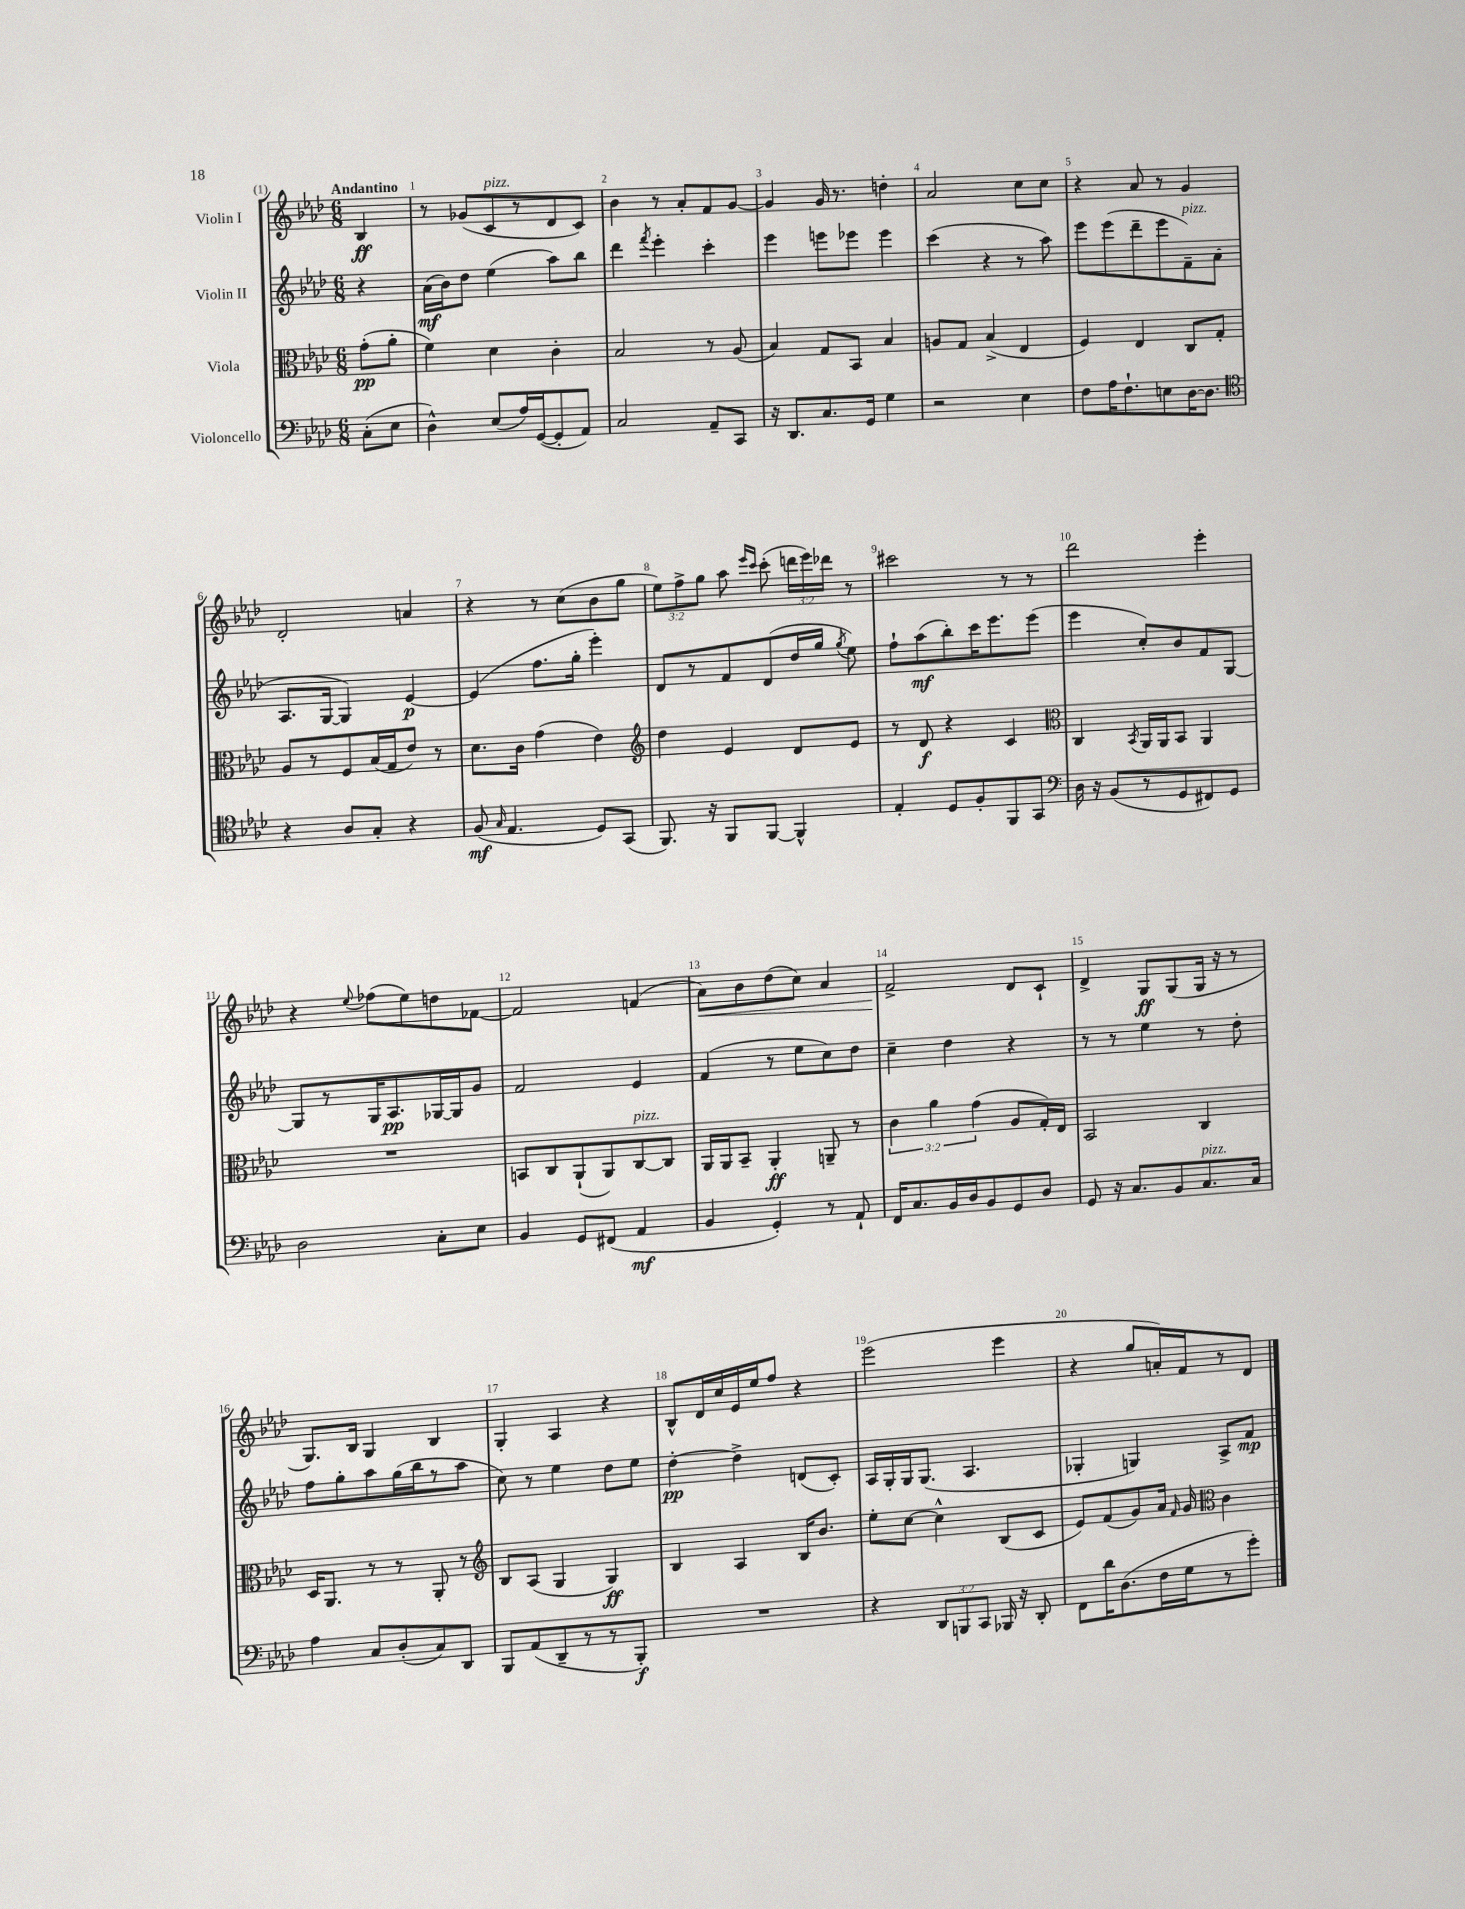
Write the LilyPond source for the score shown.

<<
\new StaffGroup <<
\new Staff = "s0" \with { instrumentName = "Violin I" } {
    \clef treble \key aes \major \numericTimeSignature \time 6/8 \override Staff.TupletNumber.text = #tuplet-number::calc-fraction-text \partial 4 \tempo "Andantino"
    \autoBeamOff bes4\ff |
    r8 ges'8[( c'8^\markup { \italic "pizz." } r8 des'8 c'8]) |
    bes'4 r8 aes'8[-. f'8 g'8]~ |
    g'4 g'16 r8. d''4-. |
    aes'2 c''8[ c''8] |
    r4 aes'8 r8 g'4 |
    des'2-. a'4 |
    r4 r8 c''8[( bes'8 g''8] |
    \tuplet 3/2 { ees''8[) f''8-> g''8] } aes''8 \grace { ees'''16[ c'''16] } c'''8-.( \tuplet 3/2 { d'''16[ ees'''16) des'''16] } r8 |
    cis'''2 r8 r8 |
    des'''2 ees'''4-. |
    r4 \appoggiatura { ees''8 } fes''8[( ees''8) d''8 fes'8]~ |
    fes'2 f'4( |
    aes'8[\<) bes'8 des''8( c''8]) aes'4 |
    f'2->\! des'8[ c'8]-! |
    des'4-> g8[\ff g8( g16] r16 r8 |
    g8.[) bes16] g4 bes4 |
    g4-. aes4 r4 |
    bes8[-^ des'16 c''16 ees'16 ees''16 f''8] r4 |
    ees'''2( ees'''4 |
    r4 g''8[ a'16-.) f'16 r8 des'8] \bar "|." |
}
\new Staff = "s1" \with { instrumentName = "Violin II" } {
    \clef treble \key aes \major \numericTimeSignature \time 6/8 \partial 4
    \autoBeamOff r4 |
    aes'16[\mf( bes'16) des''8] ees''4( aes''8[) bes''8] |
    des'''4 \acciaccatura { f'''8 } ees'''4-. c'''4-. |
    ees'''4 e'''8[ ees'''8] ees'''4 |
    c'''4( r4 r8 aes''8) |
    ees'''8[ ees'''8( des'''8-- ees'''8 f'8--^\markup { \italic "pizz." }) aes'8]( |
    aes8.[ g16]~ g4) ees'4~\p |
    ees'4( f''8.[ g''16]-. ees'''4-.) |
    des'8[ r8 f'8 des'8( des''16 g''16] \acciaccatura { g''8 } ees''8) |
    f''8[-! aes''8\mf( bes''8-.) c'''16 ees'''8. ees'''8]( |
    ees'''4 c''8[-.) bes'8 f'8 g8]~ |
    g8[ r8 g16 aes8.\pp ges16~ ges16 g'8] |
    f'2 ees'4 |
    f'4( r8 ees''8[ c''8) des''8] |
    c''4-- des''4 r4 |
    r8 r8 ees''4 r8 des''8-. |
    f''8[ g''8-. aes''8 g''16( bes''16 r8 aes''8] |
    c''8) r8 ees''4 des''8[ ees''8] |
    des''4~-.\pp des''4-> d'8[( c'8]-.) |
    aes16[ g16-. g16 g8.]( aes4. |
    ges4-. g4) aes8[-> f'8]\mp \bar "|." |
}
\new Staff = "s2" \with { instrumentName = "Viola" } {
    \clef alto \key aes \major \numericTimeSignature \time 6/8 \override Staff.TupletNumber.text = #tuplet-number::calc-fraction-text \partial 4
    \autoBeamOff g'8[-.\pp( aes'8]-. |
    f'4) des'4 c'4-. |
    bes2 r8 aes8( |
    bes4) g8[ bes,8] bes4 |
    a8[ g8] bes4->( ees4 |
    f4) ees4 c8[ g8]-. |
    aes8[ r8 f8 bes16( g16 ees'8]) r8 |
    des'8.[ c'16] g'4( ees'4) |
    \clef treble des''4 ees'4 des'8[ ees'8] |
    r8 des'8\f r4 c'4 |
    \clef alto c4 \acciaccatura { bes,8 } aes,16[ aes,16 bes,8] aes,4 |
    R2. |
    b,8[ c8 aes,8-!( aes,8) c8~^\markup { \italic "pizz." } c8] |
    aes,16[ aes,16 bes,8]-- aes,4-.\ff a,8-- r8 |
    \tuplet 3/2 { c'4 aes'4 g'4( } aes8[ g16-.) ees16] |
    bes,2 c4 |
    des16[ aes,8.] r8 r8 aes,8-. r8 |
    \clef treble bes8[ aes8]( g4 g4\ff) |
    bes4 aes4 bes16[ bes'8.] |
    ees''8[-. c''8]~ c''4-^ bes8[( c'8] |
    ees'8[) f'8( g'8) aes'16] \grace { f'16 } g'16 \clef alto c'4 \bar "|." |
}
\new Staff = "s3" \with { instrumentName = "Violoncello" } {
    \clef bass \key aes \major \numericTimeSignature \time 6/8 \override Staff.TupletNumber.text = #tuplet-number::calc-fraction-text \partial 4
    \autoBeamOff c8[-.( ees8] |
    des4-^) ees8[( aes16) g,16~( g,8-. aes,8]) |
    c2 aes,8[-- c,8] |
    r16 des,8.[ c8. g,16] g4 |
    r2 ees4 |
    f8[ aes16 f8.-! e8 des16~ des8.] |
    \clef tenor r4 aes8[ g8]-. r4 |
    f8\mf( \grace { g16 } ees4. des8[) g,8]( |
    f,8.) r16 f,8[ f,8]~ f,4-^ |
    ees4-. des8[ f8-. f,8 g,8] |
    \clef bass des16 r16 bes,8[( r8 g,8 fis,8) g,8] |
    des2 c8[-. ees8] |
    bes,4 g,8[ fis,8]( aes,4\mf |
    bes,4 g,4-.) r8 aes,8-! |
    f,16[ c8. bes,16 des16 bes,8 g,8 des8] |
    g,8 r16 c8.[ bes,8 c8.^\markup { \italic "pizz." } c16] |
    aes4 c8[ des8-.( c8) des,8] |
    bes,,8[ aes,8( des,8-- r8 r8 bes,,8]-.\f) |
    R2. |
    r4 \tuplet 3/2 { des,8[ b,,8 c,8] } bes,,16 r16 des,8-. |
    f,8[ des'16 des8.( f16 g16 r8 g'8]-.) \bar "|." |
}
>>
>>
\layout { \context { \Score \override BarNumber.break-visibility = ##(#f #t #t) barNumberVisibility = #all-bar-numbers-visible } }
